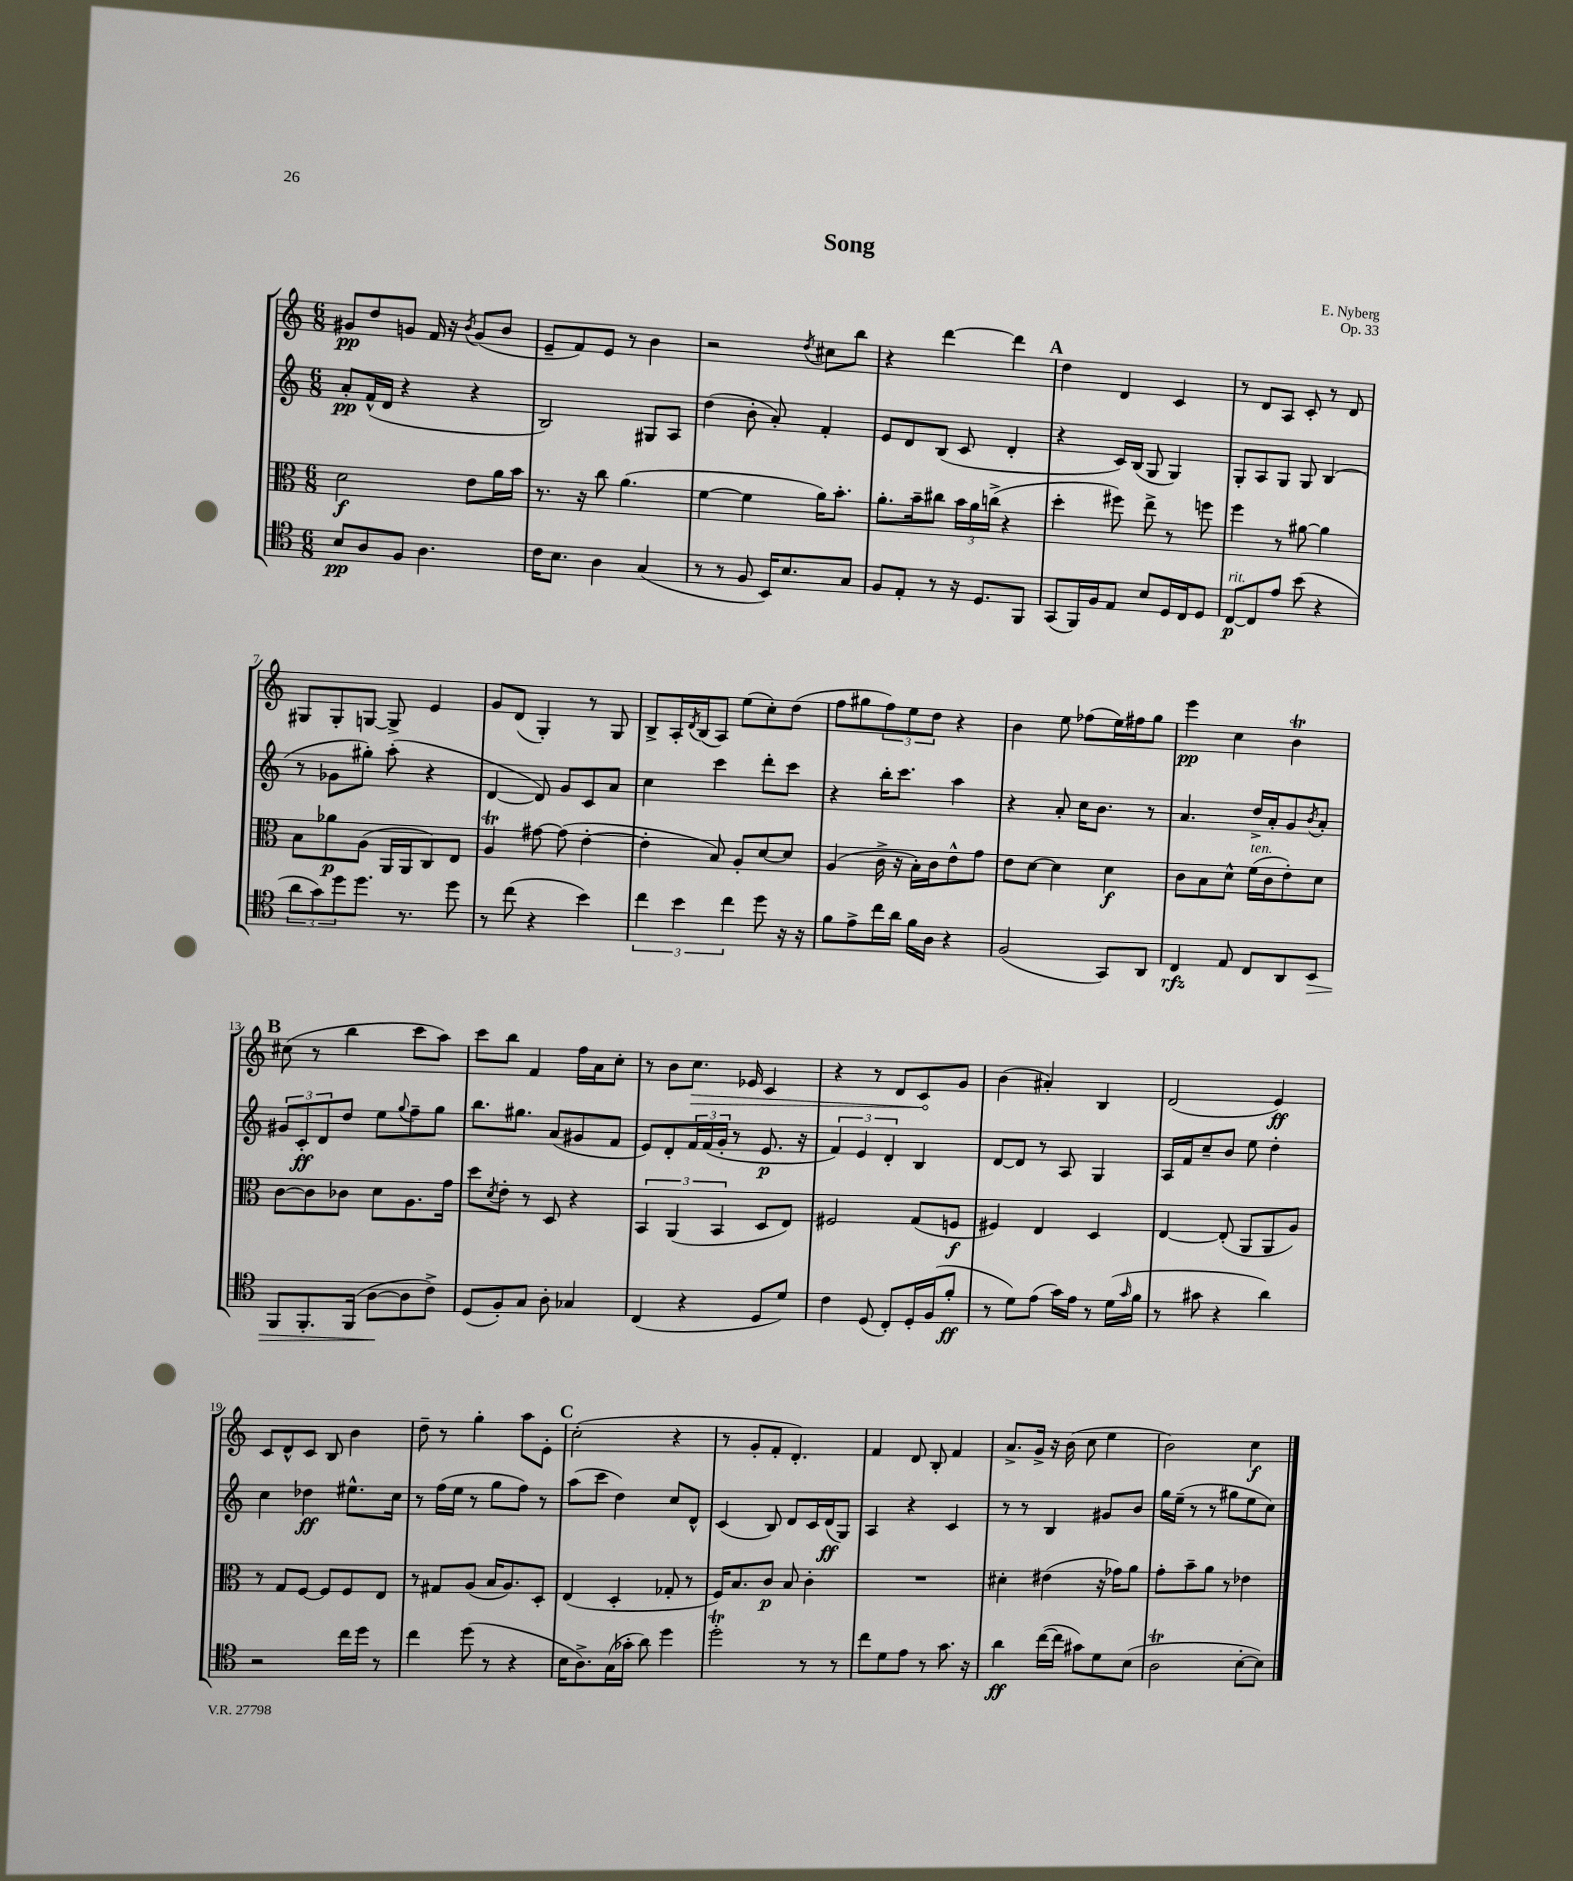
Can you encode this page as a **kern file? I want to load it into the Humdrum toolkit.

**kern	**kern	**kern	**kern
*staff4	*staff3	*staff2	*staff1
*clefC4	*clefC3	*clefG2	*clefG2
*k[]	*k[]	*k[]	*k[]
*M6/8	*M6/8	*M6/8	*M6/8
8B/L	2d\	8a'/L	8g#/L
8A/	.	(16f^^/L	8dd/
.	.	16d/JJ	.
8F/J	.	4r	8g/J
4.A\	.	.	16f/
.	.	.	16r
.	.	.	8qb/
.	8e\L	4r	(8g/L
.	16a\L	.	8b/J
.	16b\JJ	.	.
=	=	=	=
16c\LK	8.r	2B/)	8e~/L
8.B\J	.	.	.
.	.	.	8f/)
.	16r	.	.
4A\	8cc\	.	8e/J
.	(4.a\	.	8r
(4G/	.	8G#/L	4b\
.	.	8A/J	.
=	=	=	=
8r	[4f\	(4dd\	2r
8r	.	.	.
8F/	4f\]	8b'\	.
16BB/LK)	.	8a'/)	.
8.B/	.	.	.
.	.	.	8qdd/
.	16a\LK)	4f'/	8cc#\L
.	8.b'\J	.	.
8G/J	.	.	8bb\J
=	=	=	=
8F/L	8.a'\L	8e/L	4r
8E'/J	.	8d/	.
.	16b~\k	.	.
8r	8cc#\J	(8B/J	[4ddd\
16r	24b\LL	8c/	.
.	24a\	.	.
8.D/L	.	.	.
.	(24cc^\JJ	.	.
.	4r	4d'/	4ddd\]
8FF/J	.	.	.
=	=	=	=
(8GG/L	4dd'\	4r	4dd\
16FF/L)	.	.	.
16F/J	.	.	.
8E/J	8ff#\)	16c/LL)	4d/
.	.	(16B/JJ	.
8B/L	8ee^\	8G/	.
16D/L	8r	4G/)	4c/
16C/J	.	.	.
8D/J	8ff\	.	.
=	=	=	=
[8C/L	4ff\	8G'/L	8r
8C/]	.	8A/	8d/L
8e/J	8r	8G/J	8A/J
(8b\	[8a#\	8G/	8c'/
4r	4a#\]	(4B/	8r
.	.	.	8d/
=	=	=	=
12a\L	8B\L	8r	8G#/L
12g\)	.	.	.
.	8a-\	8g-\L	8G#'/
12dd\	.	.	.
8.dd\J	(8A\J	8gg#'\J)	[8G/J
.	16AA/LL	(8aa'\	8G^/]
8.r	16AA/J	.	.
.	8C/)	4r	4e/
8dd\	8E/J	.	.
=	=	=	=
8r	4A/	[4d/	8g/L
(8cc\	.	.	(8d/J
4r	[8g#\	8d/])	4G'/)
.	(8g#\]	8g/L	.
4b\)	[4e'\	8c/	8r
.	.	8a/J	8G/
=	=	=	=
6cc\	4e'\]	4cc\	8B^/L
.	.	.	16A'/L
6b\	.	.	.
.	.	.	8qd/
.	.	.	(16B/J
.	8B/)	4ccc\	8A/J)
6cc\	.	.	.
.	8A'/L	.	(8ee\L
8dd\	[8d/	8ddd'\L	8cc'\)
16r	8d/]J	8ccc\J	(8dd\J
16r	.	.	.
=	=	=	=
8f\L	(4A/	4r	8ff\L
8e^\	.	.	8gg#\
16cc\L	16c^\	16bb'\LK	12ff\)
16a\JJ	16r	8.ccc\J	.
.	.	.	12ee\
16f\LL	16B'\LL)	.	.
.	.	.	12dd\J
16A\JJ	16c\J	.	.
4r	8e^^\	4aa\	4r
.	8g\J	.	.
=	=	=	=
(2F/	8e\L	4r	4b\
.	[8d\J	.	.
.	4d\]	8a'/	8ee\
.	.	16cc\LK	(8ff-\L
.	.	8.b\J	.
8GG/L)	4d\	.	16ee\L)
.	.	.	16ff#\J
8AA/J	.	8r	8gg\J
=	=	=	=
4C/	8c\L	4.a/	4eee\
.	8B\	.	.
8E/	8d^^\J	.	4cc\
8C/L	(16f\LL	16dd^/LL	.
.	16c\J	16a'/J	.
8AA/	8e'\)	8g/	4b\
.	.	8qb/	.
8BB/J	8d\J	8a'/J	.
=	=	=	=
8FF/L	[8c\L	12g#/L	(8cc#\
.	.	12c'/	.
8.FF'/	8c\]	.	8r
.	.	12d/	.
.	8c-\J	8dd/J	4bb\
(16FF/Jk	.	.	.
[8A\L	8d\L	8ee\L	.
.	.	8qqgg/	.
8A\]	8.A\	8ff~\	8ccc\L
8c^\J)	.	8gg\J	8aa\J)
.	16g\Jk	.	.
=	=	=	=
(8D/L	8dd\L	8.bb\L	8ccc\L
.	8qd/	.	.
8F'/)	8e'\J	.	8bb\J
.	.	8.gg#\J	.
8G/J	8r	.	4f/
8A'\	8D/	(8a/L	.
4G-/	4r	8g#/	16ff\LL
.	.	.	16a\J
.	.	8f/J	8cc'\J
=	=	=	=
(4C/	6BB/	8e/L)	8r
.	.	8d'/	8b\L
.	(6AA/	.	.
4r	.	24f/L	8.cc\J
.	.	(24f/	.
.	6BB/	24g'/JJ	.
.	.	8r	.
.	.	.	16e-/
8D/L	8D/L	8.e/	4c/
8d/J)	8E/J)	.	.
.	.	16r	.
=	=	=	=
4c\	2F#/	6f/)	4r
.	.	6e/	.
(8D/	.	.	8r
.	.	6d'/	.
8C'/L)	.	.	8d/L
16D'/L	(8G/L	4B/	8c/
(16F/J	.	.	.
8f'/J	8F/J	.	8g/J
=	=	=	=
8r	4F#/)	[8d/L	(4b\
8d\L)	.	8d/]J	.
(8e\J	4E/	8r	4a#'/)
16g\LL)	.	8A/	.
16e\JJ	.	.	.
8r	4D/	4G/	4B/
(16d\LL	.	.	.
16qqg/	.	.	.
16f\JJ	.	.	.
=	=	=	=
8r	[4E/	16A/LL	(2d/
.	.	16f/J	.
8g#\	.	8cc~/	.
4r	(8E'/]	8b/J	.
.	8AA/L	8ee\	.
4a\)	8AA/	4dd'\	4e/)
.	8A/J)	.	.
=	=	=	=
2r	8r	4cc\	8c/L
.	8G/L	.	8d^^/
.	[8F/J	4dd-\	8c/J
.	8F/]L	.	8B/
16cc\LL	8F/	8.ee#^^\L	4b\
16dd\JJ	.	.	.
8r	8E/J	.	.
.	.	16cc\Jk	.
=	=	=	=
4cc\	8r	8r	8dd~\
.	8G#/L	(16ff\LL	8r
.	.	16ee\JJ	.
(8dd\	(8A/J	8r	4gg'\
8r	16B/LK	8gg\L	.
.	8.A/)	.	.
4r	.	8ff\J)	8aa\L
.	8D'/J	8r	8e'\J
=	=	=	=
16B\LK	(4E/	(8aa\L	(2cc'\
8.A^\)	.	.	.
.	.	8ccc\J	.
(16G\L	4D'/	4dd\)	.
16g-'\JJ	.	.	.
8a\)	.	.	.
4dd\	8G-'/	8cc/L	4r
.	8r	8d^^/J	.
=	=	=	=
2dd'\	16F/LK)	(4c/	8r
.	8.B/	.	.
.	.	.	8g'/L
.	8c/J	8B/)	8f'/J
.	8B/	8d/L	4.d'/)
8r	4c'\	16c/L	.
.	.	(16d/J	.
8r	.	8G/J)	.
=	=	=	=
8cc\L	2.r	4A/	4f/
8d\	.	.	.
8e\J	.	4r	8d/
8r	.	.	8B'/
8.g\	.	4c/	4f/
16r	.	.	.
=	=	=	=
4a\	4d#'\	8r	8.a^/L
.	.	8r	.
.	.	.	16g^/Jk
([16cc\LL	(4e#\	4B/	16r
16cc\]JJ	.	.	(16b\
8g#\L)	.	.	8cc\
8d\	16r	8g#/L	4ee\
.	16g-\LK)	.	.
(8B\J	8a\J	8b/J	.
=	=	=	=
2A\	8g'\L	16gg\LL	2b\)
.	.	(16ee~\JJ	.
.	8b~\	8r	.
.	8a\J	8r	.
.	8r	8gg#\L	.
[8B'\L	4e-\	8ee\	4cc\
8B\]J)	.	8cc\J)	.
==	==	==	==
*-	*-	*-	*-
